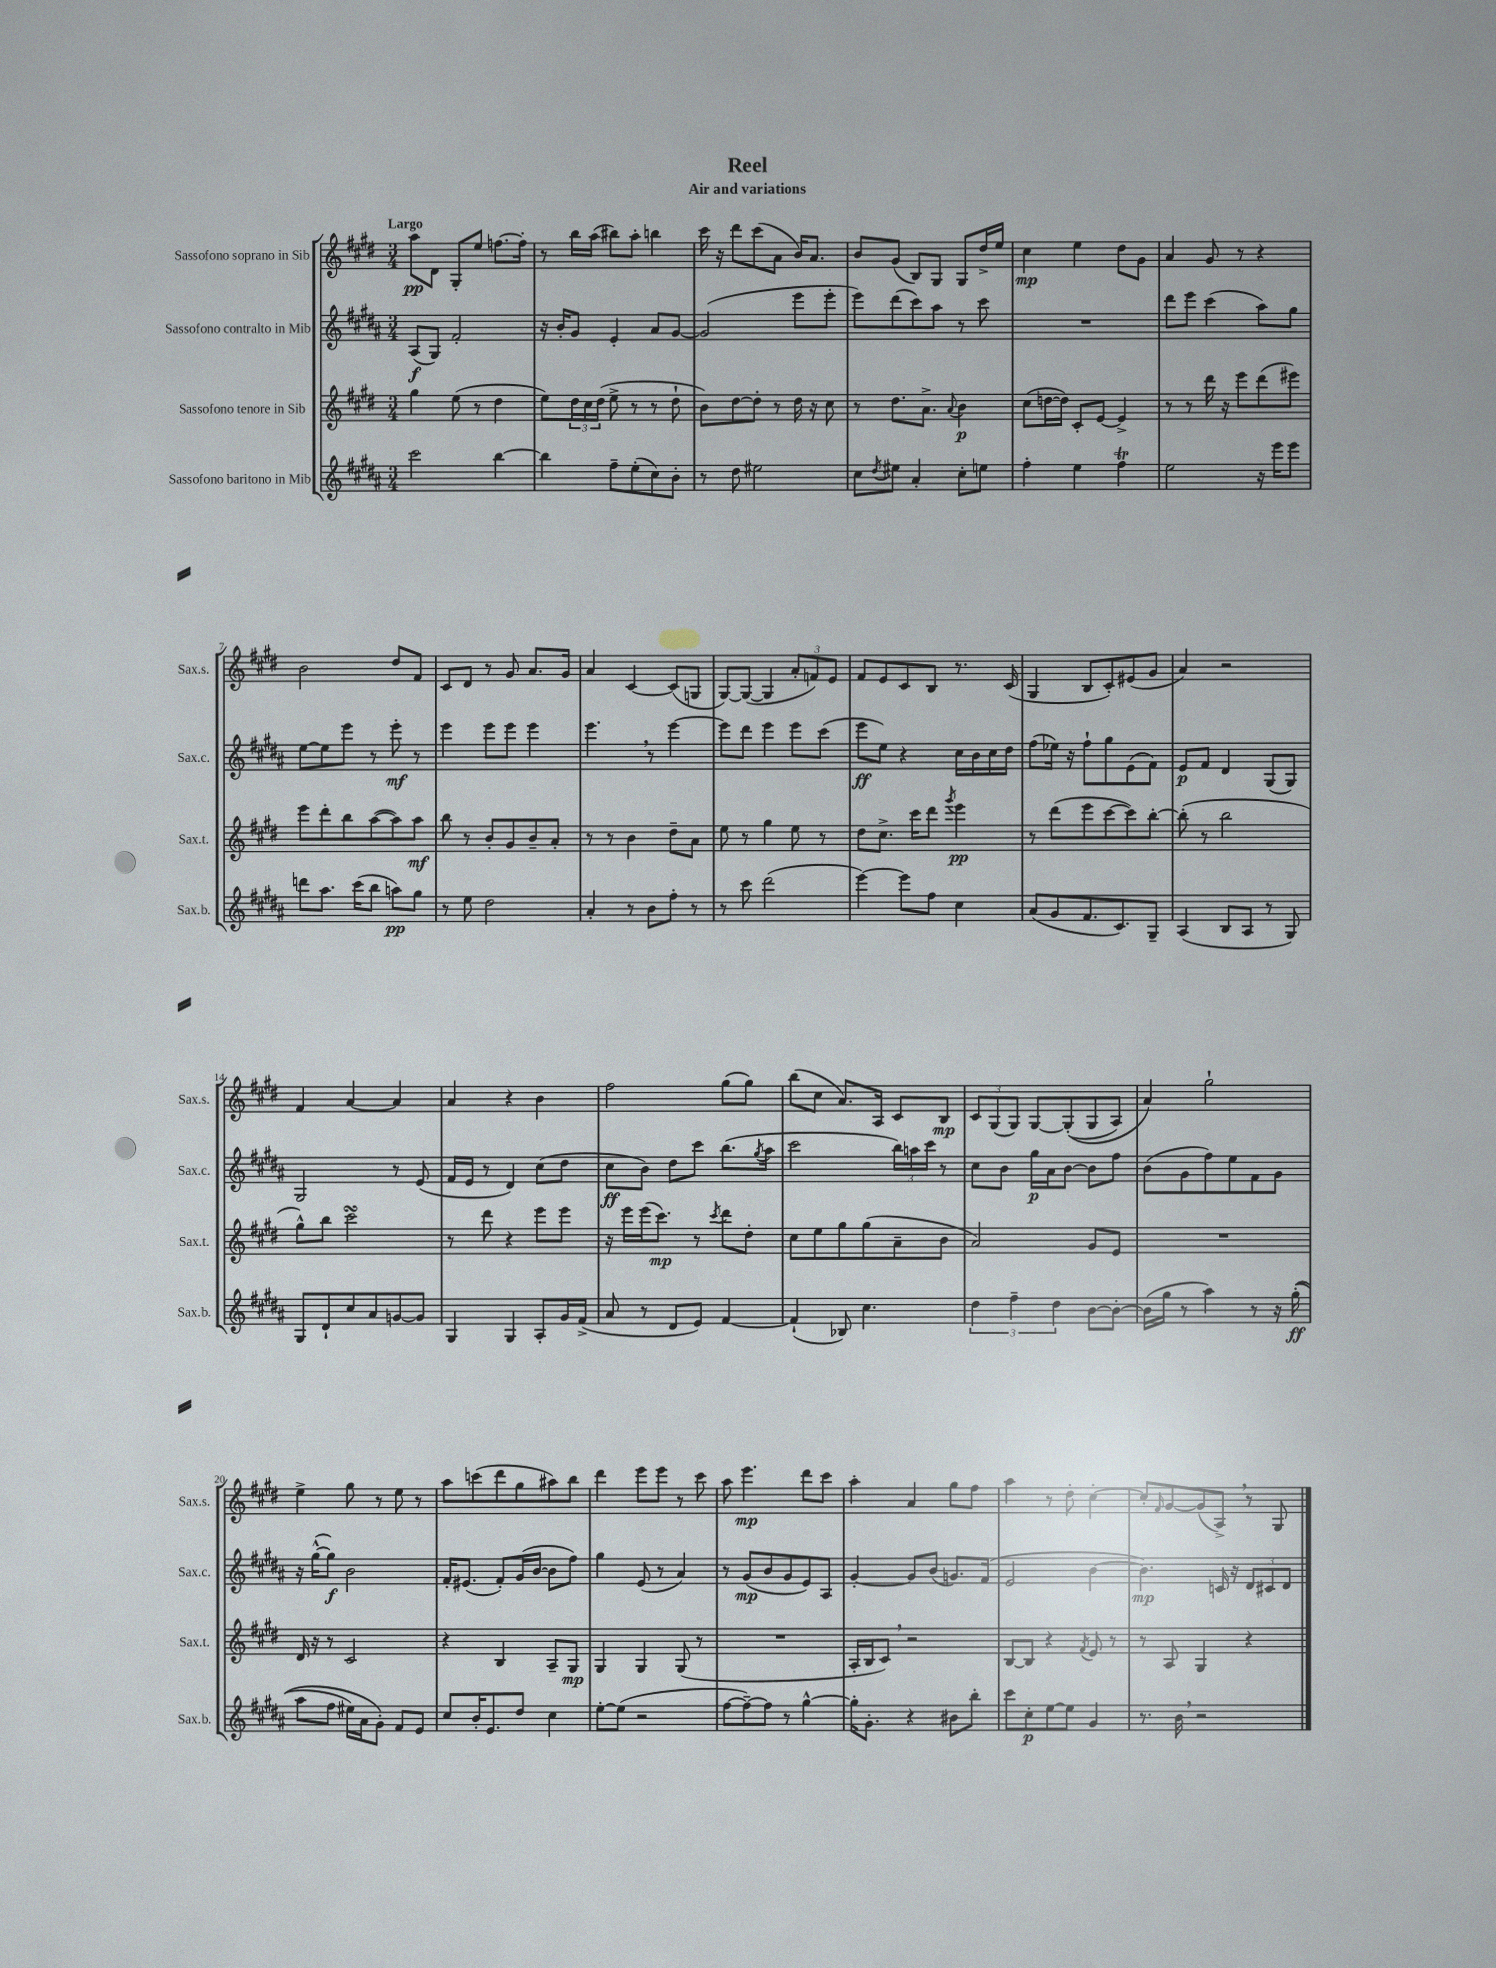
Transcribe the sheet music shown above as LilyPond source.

\header { title = "Reel" subtitle = "Air and variations" }
<<
\new StaffGroup <<
\new Staff = "s0" \with { instrumentName = "Sassofono soprano in Sib" shortInstrumentName = "Sax.s." } {
    \clef treble \key e \major \numericTimeSignature \time 3/4 \tempo "Largo"
    a''8\pp dis'8 gis8-. e''8 f''8.~ f''16-. |
    r8 b''16 a''16( bis''8) a''8-. b''4 |
    cis'''16 r16 dis'''8 cis'''8( a'8 b'16) a'8. |
    b'8 gis'8( b8) gis8 gis8 dis''16-> e''16 |
    cis''4\mp e''4 dis''8 gis'8 |
    a'4 gis'8 r8 r4 |
    b'2 dis''8 fis'8 |
    cis'8 dis'8 r8 gis'8 a'8. gis'16 |
    a'4 cis'4~ cis'8( g8 |
    gis8~) gis8~( gis4 \tuplet 3/2 { a'8-. f'8) e'8 } |
    fis'8 e'8 cis'8 b8 r8. cis'16( |
    gis4 b8 cis'8-.) eis'8( gis'8 |
    a'4) r2 |
    fis'4 a'4~ a'4 |
    a'4 r4 b'4 |
    fis''2 gis''8( gis''8) |
    b''8( cis''8 a'8.) a16 cis'8 b8\mp |
    \tuplet 3/2 { cis'8 gis8( gis8) } gis8~ gis8-.(\( gis8 a8) |
    a'4\) gis''2-! |
    e''4-> gis''8 r8 e''8 r8 |
    a''8 c'''8( dis'''8 gis''8 ais''8) b''8 |
    dis'''4 e'''8 e'''8 r8 cis'''8 |
    a''8 e'''4.\mp dis'''8 cis'''8 |
    a''4-. a'4 gis''8 fis''8 |
    a''4 r8 dis''8-. cis''4~-. |
    cis''8-. \grace { fis'16 } gis'8~ gis'8( a8->) \breathe r8 gis8 \bar "|." |
}
\new Staff = "s1" \with { instrumentName = "Sassofono contralto in Mib" shortInstrumentName = "Sax.c." } {
    \clef treble \key b \major \numericTimeSignature \time 3/4
    ais8\f( gis8) fis'2-. |
    r16 b'16-. gis'8 e'4-. ais'8 gis'8~ |
    gis'2( e'''8 e'''8-. |
    e'''8) dis'''8( cis'''8) ais''8 r8 cis'''8 |
    R2. |
    dis'''8 e'''8 cis'''4( ais''8) gis''8 |
    e''8~ e''8 e'''8 r8 e'''8-.\mf r8 |
    e'''4 e'''8 e'''8 e'''4 |
    e'''4. \breathe r8 e'''4~ |
    e'''8 dis'''8 e'''4 e'''8 cis'''8( |
    e'''8\ff e''8) r4 cis''16 b'16 cis''16 dis''16 |
    fis''8( ees''16) r16 fis''8-! gis''8 e'8( fis'8) |
    e'8\p fis'8 dis'4 gis8( gis8) |
    gis2 r8 e'8( |
    fis'16 e'16 r8 dis'4) cis''8( dis''8 |
    cis''8\ff b'8) dis''8 cis'''8 b''8.( \acciaccatura { gis''8 } ais''16 |
    cis'''2 \tuplet 3/2 { b''16) a''16 cis'''16 } r8 |
    cis''8 b'8 gis''16\p ais'16 b'8~ b'8 fis''8 |
    b'8( gis'8 fis''8) e''8 fis'8 gis'8 |
    r16 gis''16~-^( gis''8\f) b'2 |
    fis'16-. eis'8.( fis'8-.) gis'16( b'16~ b'8 fis''8) |
    gis''4 e'8( r8 ais'4) |
    r8 gis'8\mp( b'8 gis'8 e'8) ais8 |
    gis'4~-. gis'8 b'8( g'8.) fis'16( |
    e'2 b'4~ |
    b'4.\mp) c'16 r16 \tuplet 3/2 { dis'8 cis'8 dis'8 } \bar "|." |
}
\new Staff = "s2" \with { instrumentName = "Sassofono tenore in Sib" shortInstrumentName = "Sax.t." } {
    \clef treble \key e \major \numericTimeSignature \time 3/4
    gis''4 e''8( r8 dis''4 |
    e''8) \tuplet 3/2 { dis''16 cis''16 dis''16( } e''8-> r8 r8 dis''8-! |
    b'8) dis''8~ dis''8-. r8 dis''16 r16 cis''8 |
    r8 dis''8. a'8.-> \appoggiatura { a'8 } b'4\p |
    cis''8( d''16~ d''16) cis'8-. e'8~ e'4-> |
    r8 r8 dis'''16 r16 e'''8 dis'''8( eis'''8) |
    e'''8 dis'''8-. b''8 a''8~( a''8) a''8\mf |
    b''8 r8 b'8-. gis'8 b'8-- a'8-. |
    r8 r8 b'4 dis''8-- a'8 |
    e''8 r8 gis''4 e''8 r8 |
    dis''8 cis''8.-> cis'''16 dis'''8 \acciaccatura { gis'''8 } e'''4\pp |
    r8 dis'''8( e'''8 cis'''8~ cis'''8) b''8~-. |
    b''8-.( r8 b''2 |
    gis''8-^) b''8 cis'''2\turn |
    r8 dis'''8 r4 e'''8 e'''8 |
    r16 e'''16 e'''16( cis'''8.\mp) r8 \acciaccatura { cis'''8 } dis'''8 dis''8-. |
    cis''8 e''8 gis''8 gis''8( a'8-- b'8 |
    a'2) gis'8 e'8 |
    R2. |
    dis'16 r16 r8 cis'2 |
    r4 b4 a8-- gis8\mp |
    gis4 gis4 gis8( r8 |
    R2. |
    a16-. b16 cis'8) \breathe r2 |
    b8~ b8 r4 \acciaccatura { fis'8 } e'8 r8 |
    r8 a8 gis4 r4 \bar "|." |
}
\new Staff = "s3" \with { instrumentName = "Sassofono baritono in Mib" shortInstrumentName = "Sax.b." } {
    \clef treble \key b \major \numericTimeSignature \time 3/4
    cis'''2 b''4~ |
    b''4 fis''8-- e''8-.( cis''8) b'8-. |
    r8 dis''8 eis''2 |
    cis''8 \acciaccatura { dis''8 } eis''8 ais'4-. cis''8-. e''8 |
    fis''4-. e''4 fis''4\trill |
    e''2 r16 e'''16 e'''8 |
    d'''8 ais''8. cis'''16( b''8 a''8\pp) gis''8 |
    r8 e''8 dis''2 |
    ais'4-. r8 b'8 fis''8-. r8 |
    r8 cis'''8 dis'''2( |
    e'''4~) e'''8 fis''8 cis''4 |
    ais'8( gis'8 fis'8. cis'8.) gis8-- |
    ais4( b8 ais8 r8 gis8) |
    gis8 dis'8-! cis''8 ais'8 g'8~ g'8 |
    gis4 gis4 ais8-. gis'16 fis'16->( |
    ais'8 r8 dis'8 e'8) fis'4~ |
    fis'4-!( bes8) cis''4. |
    \tuplet 3/2 { dis''4 fis''4-- dis''4 } b'8~ b'8~-. |
    b'16( gis''16 r8 ais''4) r8 r16 gis''16-.\ff(\( |
    ais''8 fis''8 eis''16) ais'16 gis'8-.\) fis'8 e'8 |
    cis''8 b'16-. e'8. dis''8 cis''4 |
    e''8~-. e''8( r2 |
    fis''8~ fis''8~--) fis''8 r8 gis''4~-^ |
    gis''16-. gis'8.-. r4 bis'8 b''8-. |
    cis'''8 cis''8-.\p e''8~ e''8 gis'4 |
    r8. b'16 \breathe r2 \bar "|." |
}
>>
>>
